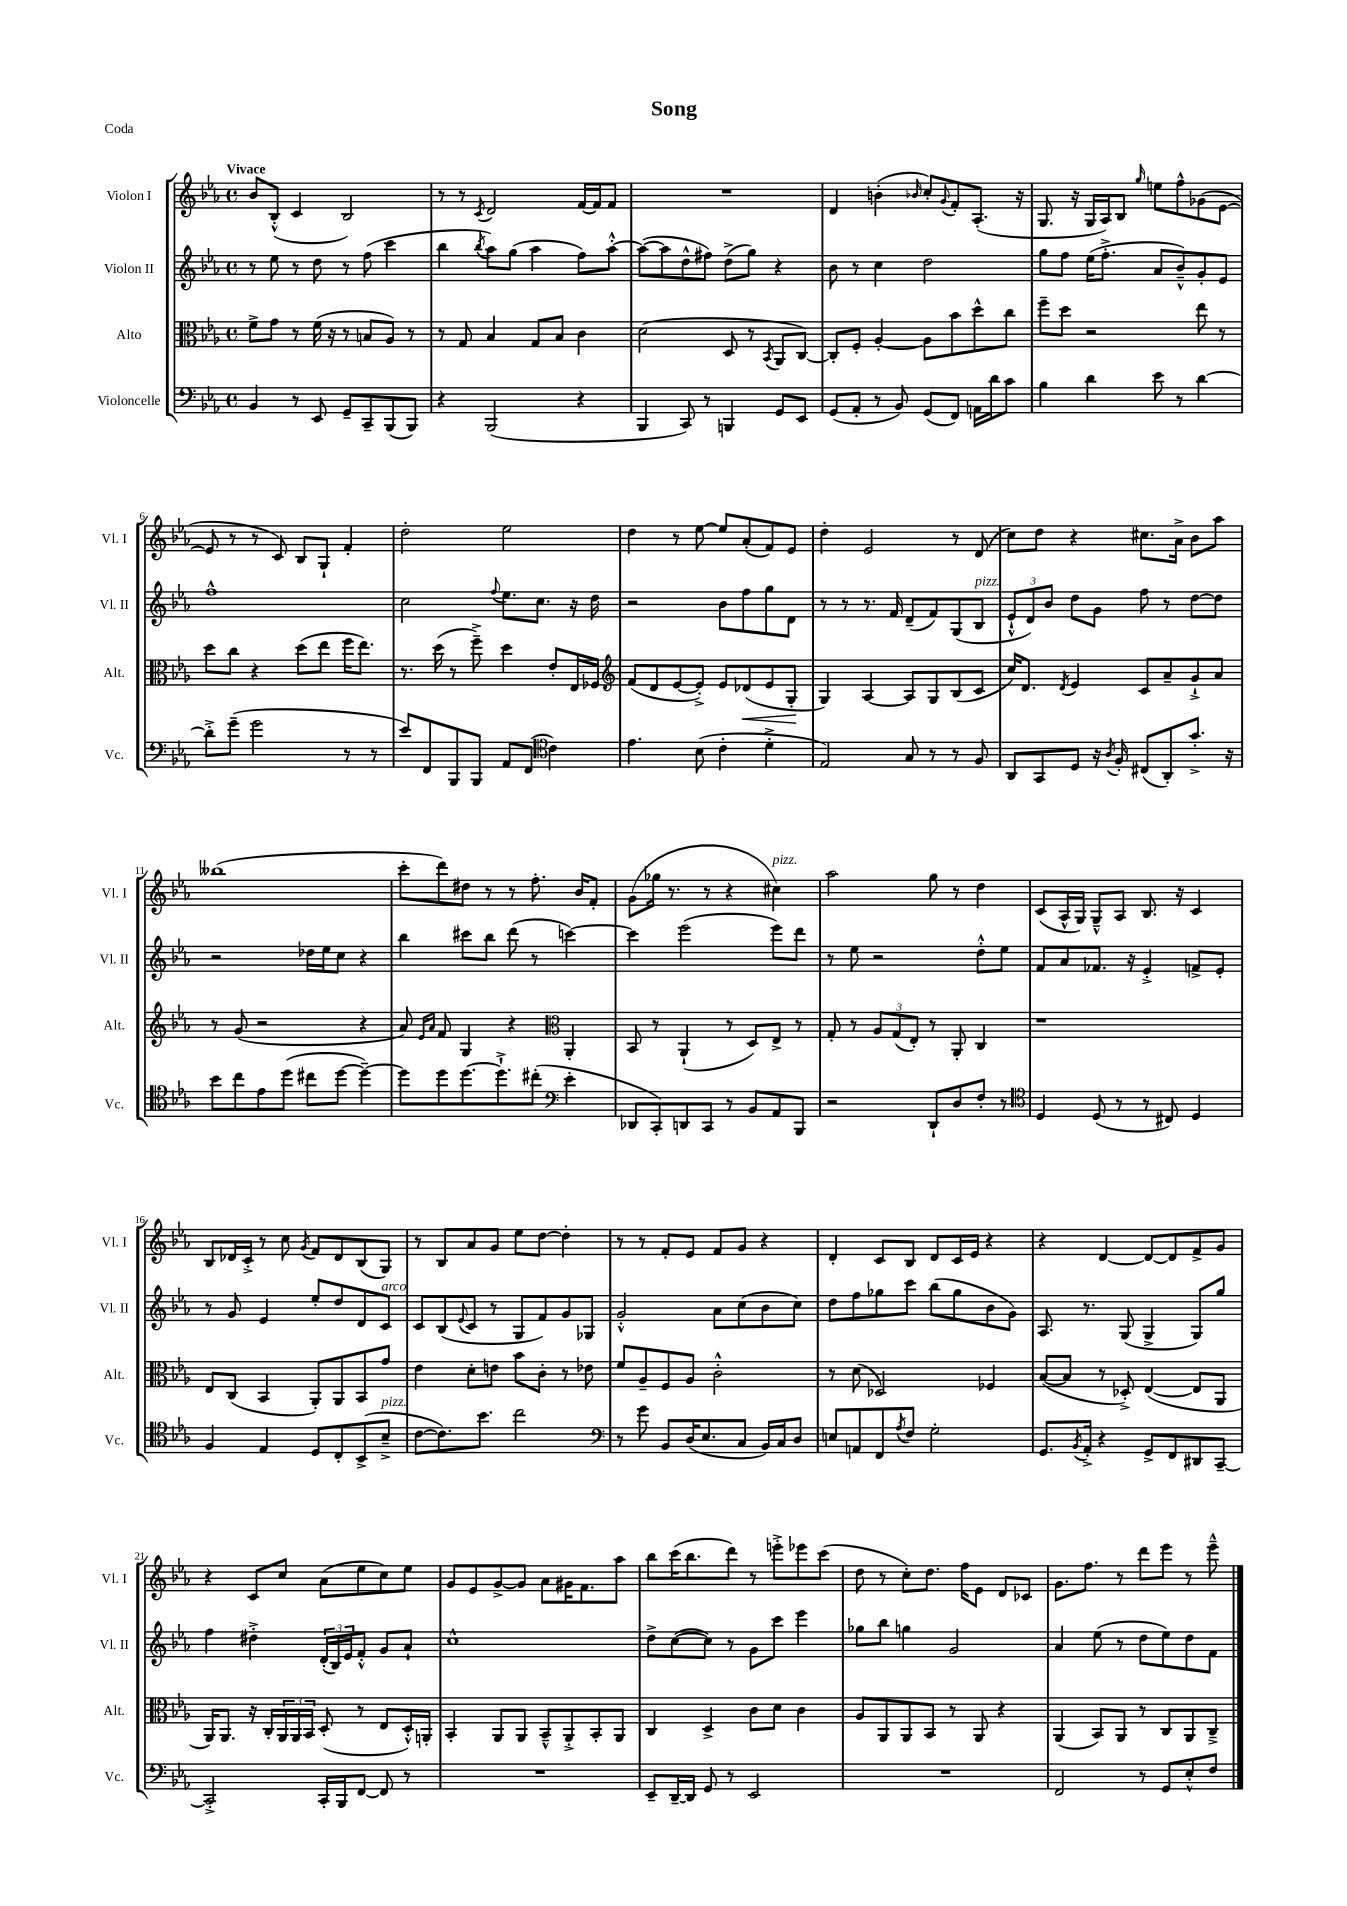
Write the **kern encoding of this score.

**kern	**kern	**kern	**kern
*staff4	*staff3	*staff2	*staff1
*clefF4	*clefC3	*clefG2	*clefG2
*k[b-e-a-]	*k[b-e-a-]	*k[b-e-a-]	*k[b-e-a-]
*M4/4	*M4/4	*M4/4	*M4/4
*met(c)	*met(c)	*met(c)	*met(c)
4BB-/	8f^\L	8r	8b-/L
.	8g\J	8ee-\	(8B-'^^/J
8r	8r	8r	4c/
8EE-/	(16f\	8dd\	.
.	16r	.	.
8GG~/L	8r	8r	2B-/)
8CC~/	8B/L	(8ff\	.
(8BBB-/	8A-/J)	4ccc\	.
8BBB-/J)	8r	.	.
=	=	=	=
4r	8r	4bb-\	8r
.	8G/	.	8r
.	.	8qbb-/	8qc/
(2BBB-/	4B-/	8aa-\L)	2d/
.	.	(8gg\J	.
.	8G/L	4aa-\	.
.	8B-/J	.	.
4r	4c\	8ff\L)	[16f/LL
.	.	.	16f/]J
.	.	[8aa-'^^\J	8f/J
=	=	=	=
4BBB-/	(2d\	(8aa-\_L	1r
.	.	8aa-\]	.
8CC/)	.	8dd^^\	.
8r	.	8ff#\J)	.
4BBB/	8D/	(8dd^\L	.
.	8r	8gg\J)	.
.	8qBB-/	.	.
8GG/L	8AA-/L	4r	.
8EE-/J	[8C/J)	.	.
=	=	=	=
(8GG/L	8C'/]L	8b-\	4d/
8AA-'/J	8F'/J	8r	.
8r	[4A-'/	4cc\	(4b'\
8BB-/)	.	.	.
.	.	.	16qqb-/
(8GG/L	8A-\]L	2dd\	8cc'/L)
.	.	.	8qqg/
8FF/J)	8b-\	.	8f'/
16AA\LL	8dd^^\	.	(8.A-'/J
16d\J	.	.	.
8c\J	8cc\J	.	.
.	.	.	16r
=	=	=	=
4B-\	8ff~\L	8gg\L	8.G/
.	8dd\J	8ff\J	.
.	.	.	16r
4d\	2r	(16ee-\LK	16G/LL
.	.	8.ff'^\J	16A-/J)
.	.	.	8B-/J
.	.	.	16qqgg/
8e-\	.	8a-/L	8ee\L
8r	.	8b-~^^/)	8ff^^\
[4d\	8ee-\	8g'/	(8g-\
.	8r	8e-/J	[8e-\J
=	=	=	=
8d'^\]L	8dd\L	1ff^^	8e-/]
(8g~\J	8cc\J	.	8r
2g\	4r	.	8r
.	.	.	8c/)
.	(8dd\L	.	8B-/L
.	8ee-\J	.	8G`/J
8r	16ff\LK	.	4f'/
.	8.ee-\J)	.	.
8r	.	.	.
=	=	=	=
8e-/L)	8.r	2cc\	2dd'\
8FF/	.	.	.
.	(16dd\	.	.
8BBB-/	8r	.	.
8BBB-/J	8ff~^\)	.	.
.	.	8qqff/	.
8AA-/L	4dd\	8.ee-\L	2ee-\
(8FF/J	.	.	.
.	.	8.cc\J	.
*clefC4	*	*	*
4c\)	8e-'/L	.	.
.	16E-/L	16r	.
.	16F-/JJ	16dd\	.
=	=	=	=
*	*clefG2	*	*
4.e-\	(8f/L	2r	4dd\
.	8d/	.	.
.	[8e-/	.	8r
(8B-\	8e-'^/]J)	.	[8ee-\
4c'\	8e-/L	8b-\L	8ee-/]L
.	(8d-/	8ff\	(8a-'/
4d'^\	8e-/	8gg\	8f/)
.	8G'/J	8d\J	8e-/J
=	=	=	=
2E-/)	4G/)	8r	4dd'\
.	.	8r	.
.	[4A-/	8.r	2e-/
.	.	16f/	.
8G/	8A-/]L	(8d~/L	.
8r	8G/	8f/)	.
8r	(8B-/	(8G/	8r
8F/	8c/J	8B-/J	(8d/
=	=	=	=
8AA-/L	16cc/LK)	12e-`^^/L	8cc\L)
.	8.d/J	.	.
.	.	12d/)	.
8GG/	.	.	8dd\J
.	.	12b-/J	.
.	8qd/	.	.
8D/J	4e-/	8dd\L	4r
16r	.	8g\J	.
8qA-/	.	.	.
16F'/	.	.	.
(8C#/L	8c/L	8ff\	8.cc#\L
8AA-'/)	8a-~/	8r	.
.	.	.	16a-^\Jk
8.g'^/J	8g`^/	[8dd\L	8b-\L
.	8a-/J	8dd\]J	8aa-\J
16r	.	.	.
=	=	=	=
8b-\L	8r	2r	(1bb--
8cc\	(8g/	.	.
8e-\	2r	.	.
(8dd\J	.	.	.
8cc#\L	.	16dd-\LL	.
.	.	16ee-\J	.
[8dd\J	.	8cc\J	.
4dd~\_)	4r	4r	.
=	=	=	=
8dd\]L	8a-/)	4bb-\	8ccc'\L
.	16qqe-/LL	.	.
.	16qqa-/JJ	.	.
8dd\	8f/	.	8ddd\)
[8.dd\	4G/	8ccc#\L	8dd#\J
.	.	8bb-\J	8r
8.dd`^\]	.	.	.
.	4r	(8ddd\	8r
(8cc#'\J	.	8r	8.ff'\
*clefF4	*clefC3	*	*
4e-'\	4AA-'/	[4ccc\)	.
.	.	.	16b-/LK
.	.	.	8f'/J
=	=	=	=
8DD-/L	8BB-/	4ccc\]	(8g\L
8CC'/)	8r	.	16gg-\Jk
.	.	.	8.r
8DD/	(4AA-`/	(2eee-\	.
8CC/J	.	.	8r
8r	8r	.	4r
8BB-/L	8D/L)	.	.
8AA-/	8E-^/J	8eee-\L)	4cc#\)
8BBB-/J	8r	8ddd\J	.
=	=	=	=
2r	8G'/	8r	2aa-\
.	8r	8ee-\	.
.	12A-/L	2r	.
.	(12G/	.	.
.	12E-'/J)	.	.
8DD`/L	8r	.	8gg\
8D/	8AA-'/	.	8r
8F'/J	4C/	8dd'^^\L	4dd\
8r	.	8ee-\J	.
=	=	=	=
*clefC4	*	*	*
4D/	1r	8f/L	(8c/L
.	.	8a-/	16A-^^/L
.	.	.	16G/JJ)
(8D/	.	8.f-/J	8G~^^/L
8r	.	.	8A-/J
.	.	16r	.
8r	.	4e-'^/	8.B-/
8C#/)	.	.	.
.	.	.	16r
4D/	.	8f^/L	4c/
.	.	8e-'/J	.
=	=	=	=
4F/	8E-/L	8r	8B-/L
.	(8C/J	8g/	16d-/L
.	.	.	16c'^/JJ
4E-/	4BB-/	4e-/	8r
.	.	.	8cc\
.	.	.	8qg/
8D/L	8AA-'/L)	8ee-'/L	8f/L
8C'/	8AA-/	8dd/	8d-/
(8BB-^/	8BB-/	8d/	(8B-/
8B-~^/J	8g/J	8c/J	8G/J)
=	=	=	=
[8c\L	4e-\	8c/L	8r
8.c\])	.	(8B-/	8B-/L
.	.	8qqe-/	.
.	8d'\L	8c/J	8a-/
8.b-\J	.	.	.
.	8e\J	8r	8g/J
2cc\	8b-\L	8G/L	8ee-\L
.	8c'\J	8f/)	[8dd\J
.	8r	8g/	4dd'\]
.	8e-\	8G-/J	.
=	=	=	=
*clefF4	*	*	*
8r	8f/L	2g'^^/	8r
8g\	8A-~/	.	8r
8BB-/L	8F/	.	8f'/L
(16D/K	8A-/J	.	8e-/J
8.E-/	.	.	.
.	2c'^^\	8a-\L	8f/L
8C/J	.	(8cc\	8g/J
16BB-/LL)	.	8b-\	4r
16C/J	.	.	.
8D/J	.	8cc\J)	.
=	=	=	=
8E/L	8r	8dd\L	4d'/
8AA/	(8d\	8ff\	.
8FF/	2D-/)	8gg-\	8c/L
8qA-/	.	.	.
8F/J	.	8ccc\J	8B-/J
2G'\	.	(8bb-\L	8d/L
.	.	8gg-\	16c/L
.	.	.	16e-/JJ
.	4F-/	8b-\	4r
.	.	8g\J)	.
=	=	=	=
8.GG/L	([8B-/L	8.A-/	4r
.	8B-/]J	.	.
8qBB-/	.	.	.
16AA-'^/Jk	.	8.r	.
4r	8r	.	[4d/
.	8D-'^/)	(8G/	.
8GG^/L	([4E-/	4G^/	8d/_L
8FF/	.	.	8d/]
8DD#/	8E-/]L	8G/L)	8f^/
[8CC~/J	8AA-/J	8gg/J	8g/J
=	=	=	=
2CC'^/]	16AA-/LK)	4ff\	4r
.	8.AA-/J	.	.
.	16r	4dd#'^\	8c/L
.	16C'/LL	.	.
.	24AA-/	.	8cc/J
.	24AA-/	.	.
.	24BB-/JJ	.	.
16CC'/LL	(8D'/	(24d'/LL	(8a-\L
.	.	24B-/)	.
16BBB-/J	.	.	.
.	.	24e-/J	.
[8FF/J	8r	8f'^^/J	8ee-\
8FF/]	8E-/L	8g/L	8cc\)
8r	16D'^^/L)	8a-`/J	8ee-\J
.	16AA'/JJ	.	.
=	=	=	=
1r	4BB-'/	1cc^^	8g/L
.	.	.	8e-/
.	8AA-/L	.	[8g^/
.	8AA-/J	.	8g/]J
.	8BB-~^^/L	.	8a-\L
.	8AA-'^/	.	16g#\K
.	.	.	8.f\
.	8BB-'/	.	.
.	8AA-/J	.	8aa-\J
=	=	=	=
8EE-~/L	4C/	8dd^\L	8bb-\L
[16DD~/L	.	([8cc\	(16ccc\K
16DD/]JJ	.	.	8.bb-\
8GG/	4D^/	8cc\]J)	.
8r	.	8r	8ddd\J)
2EE-/	8c\L	8g\L	8r
.	8d\J	8ccc\J	8eee'^\L
.	4c\	4eee-\	8eee-\
.	.	.	(8ccc\J
=	=	=	=
1r	8A-/L	8gg-\L	8dd\
.	8AA-/	8bb-\J	8r
.	8AA-/	4gg\	8cc'\L)
.	8BB-/J	.	8.dd\J
.	8r	2g/	.
.	.	.	16ff\LK
.	8AA-/	.	8e-\J
.	4r	.	8d/L
.	.	.	8c-/J
=	=	=	=
2FF/	(4AA-/	4a-/	8.g\L
.	.	.	8.ff\J
.	8BB-/L)	(8ee-\	.
.	8AA-/J	8r	8r
8r	8r	8dd\L	8ddd\L
8GG/L	8C/L	8ee-\)	8eee-\J
8E-'^^/	8AA-/	8dd\	8r
8F/J	8C~^/J	8f\J	8eee-~^^\
==	==	==	==
*-	*-	*-	*-
